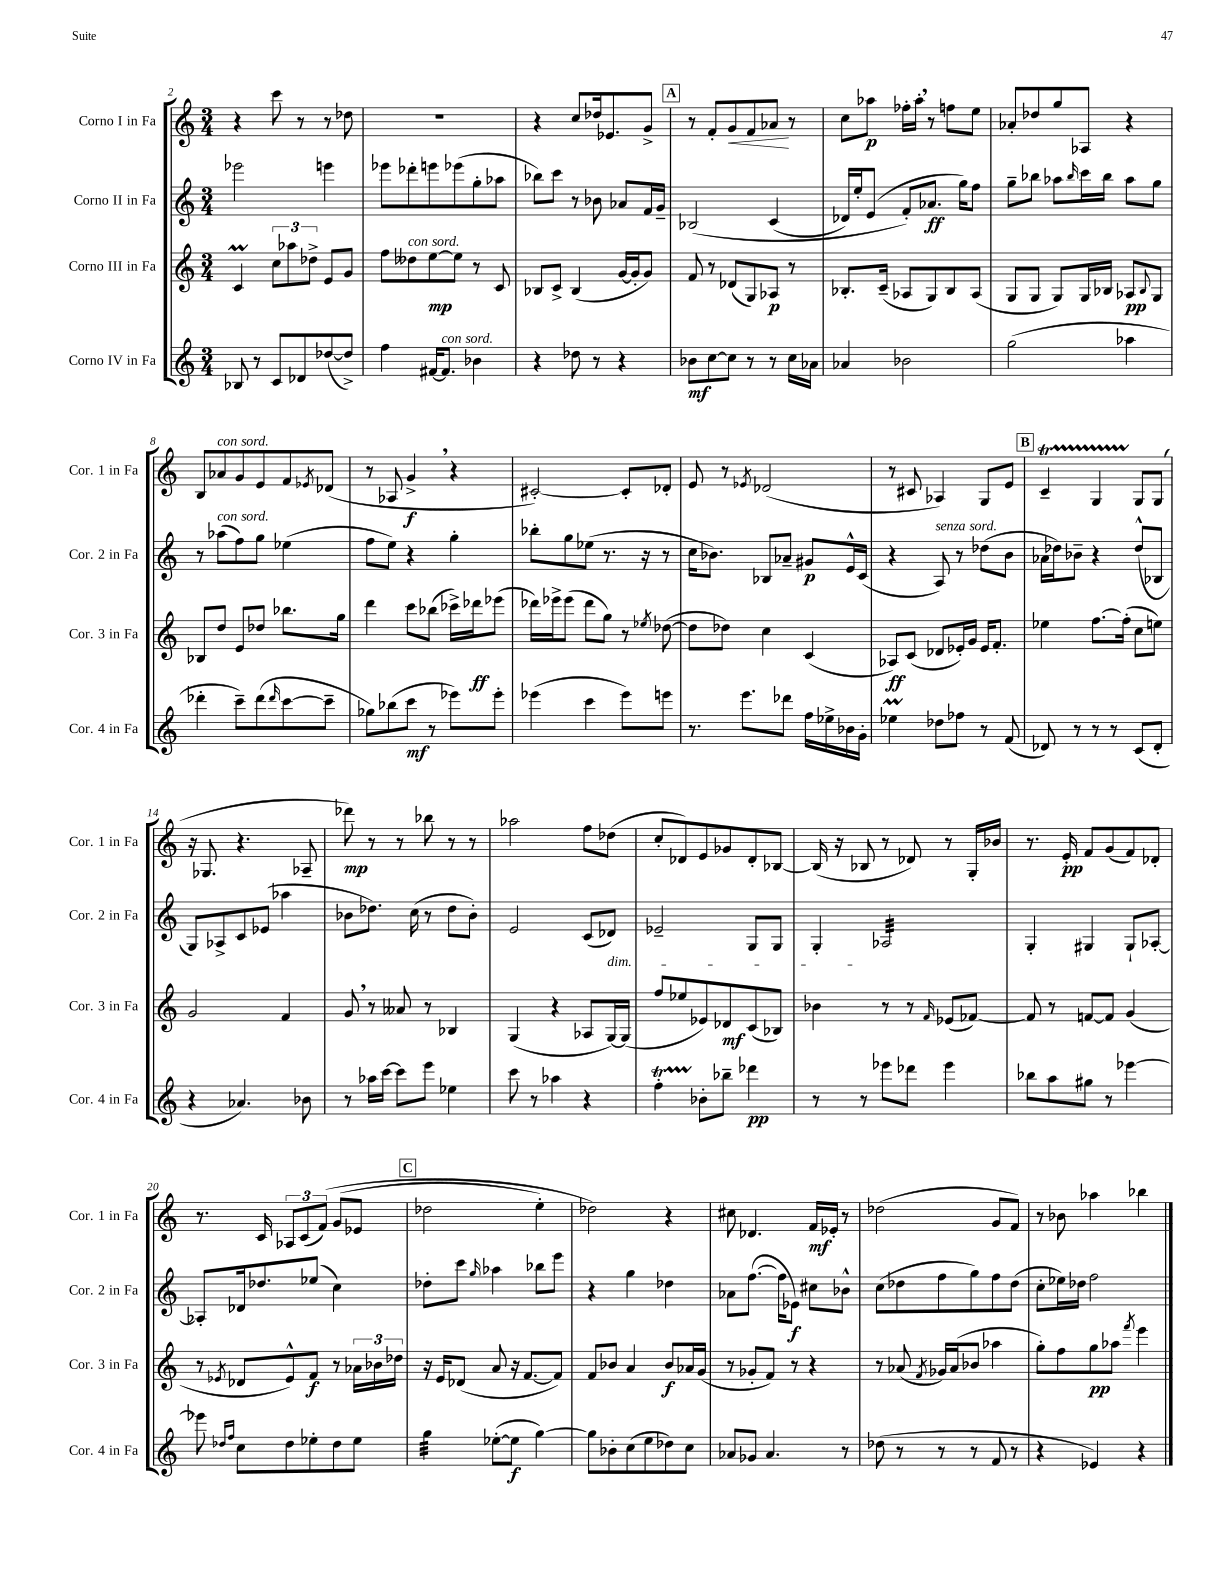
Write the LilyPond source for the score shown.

<<
\new StaffGroup <<
\new Staff = "s0" \with { instrumentName = "Corno I in Fa" shortInstrumentName = "Cor. 1 in Fa" } {
    \clef treble \key c \major \numericTimeSignature \time 3/4
    r4 c'''8 r8 r8 des''8 |
    R2. |
    r4 c''8 des''16 ees'8. g'8-> |
    \mark \markup { \box "A" } r8 f'8-. g'8\< f'8 aes'8\! r8 |
    c''8 aes''8\p fes''16-. aes''16-. \breathe r8 f''8 e''8 |
    aes'8-. des''8 g''8 aes8 r4 |
    b8 aes'8^\markup { \italic "con sord." } g'8 e'8 f'8 \acciaccatura { ees'8 } des'8( |
    r8 aes8 g'4->\f \breathe r4 |
    cis'2~-.) cis'8-. des'8-. |
    e'8 r8 \acciaccatura { ees'8 } des'2( |
    r8 cis'8 aes4) g8 e'8 |
    \mark \markup { \box "B" } c'4--\startTrillSpan g4 g8\stopTrillSpan g8( |
    r16 ges8. r4. aes8-- |
    des'''8\mp) r8 r8 bes''8 r8 r8 |
    aes''2 f''8 des''8( |
    c''8-. des'8) e'8 ges'8 des'8-. bes8~ |
    bes16( r16 bes8 r8 des'8) r8 g16-. bes'16 |
    r8. e'16-.\pp f'8 g'8( f'8) des'8-. |
    r8. c'16 \tuplet 3/2 { aes8 c'8( f'8)\( } g'8( ees'8 |
    \mark \markup { \box "C" } des''2 e''4-.) |
    des''2\) r4 |
    cis''8 des'4. f'16\mf ees'16-. r8 |
    des''2( g'8 f'8) |
    r8 bes'8 aes''4 bes''4 \bar "|." |
}
\new Staff = "s1" \with { instrumentName = "Corno II in Fa" shortInstrumentName = "Cor. 2 in Fa" } {
    \clef treble \key c \major \numericTimeSignature \time 3/4
    ees'''2 e'''4 |
    ees'''8 des'''8-. e'''8 ees'''8( g''8-. aes''8 |
    bes''8) c'''8 r8 bes'8 aes'8 f'16 g'16-- |
    \mark \markup { \box "A" } bes2\( c'4( |
    des'16) e''16-. e'8( f'8-.\) aes'8.\ff g''16) f''8 |
    g''8-- bes''8 aes''8 \grace { bes''16 } c'''16 bes''16 aes''8 g''8 |
    r8 aes''8^\markup { \italic "con sord." }( f''8) g''8 ees''4( |
    f''8 e''8) r4 g''4-. |
    bes''8-. g''8 ees''8( r8. r16 r8 |
    c''16 bes'8.) bes8 aes'8-- gis'8\p e'16-^ c'16( |
    r4 a8^\markup { \italic "senza sord." }) r8 des''8( b'8 |
    \mark \markup { \box "B" } aes'16 des''16) bes'8-- r4 des''8-^( bes8 |
    g8) aes8-> c'8 ees'8( aes''4 |
    bes'8 des''8.) c''16( r8 des''8 bes'8-.) |
    e'2 c'8( des'8\dim) |
    ees'2-- g8 g8 |
    g4-.\! aes2:32 |
    g4-. gis4 gis8-! aes8~-. |
    aes8-. des'16 des''8. ees''8( c''4) |
    \mark \markup { \box "C" } des''8-. c'''8 \grace { g''16 } aes''4 bes''8 e'''8 |
    r4 g''4 des''4 |
    aes'8 f''8.~( f''16 ees'8\f) cis''8 bes'8-^ |
    c''8( des''8 f''8 g''8) f''8 des''8( |
    c''8-. ees''16) des''16 f''2 \bar "|." |
}
\new Staff = "s2" \with { instrumentName = "Corno III in Fa" shortInstrumentName = "Cor. 3 in Fa" } {
    \clef treble \key c \major \numericTimeSignature \time 3/4
    c'4\prall \tuplet 3/2 { c''8 aes''8 des''8-> } e'8 g'8 |
    f''8 deses''8^\markup { \italic "con sord." } e''8~\mp e''8 r8 c'8 |
    bes8 c'8-> bes4( g'16~ g'16-. g'8) |
    \mark \markup { \box "A" } f'8 r8 des'8( g8) aes8\p r8 |
    bes8.-. c'16--( aes8 g8) bes8 aes8( |
    g8 g8 g8) g16 bes16 aes8\pp \appoggiatura { bes8 } g8 |
    bes8 d''8 e'8 des''8 bes''8. g''16 |
    d'''4 c'''8 bes''8( ces'''16->) des'''16\ff ees'''8( |
    des'''16) ees'''16-> ees'''8( des'''8 g''8) r8 \acciaccatura { ees''8 } des''8~( |
    des''8 des''8) c''4 c'4( |
    aes8\ff) c'8( des'8 ees'16-.) g'16 ees'16 f'8.-. |
    \mark \markup { \box "B" } ees''4 f''8.~ f''16-.( c''8 e''8) |
    g'2 f'4 |
    g'8 \breathe r8 aeses'8 r8 bes4 |
    g4( r4 aes8 g16~) g16( |
    f''8 ees''8 ees'8) des'8\mf c'8( bes8) |
    bes'4 r8 r8 \grace { f'16 } ees'8( fes'8~) |
    fes'8 r8 f'8~ f'8 g'4( |
    r8 \acciaccatura { ees'8 } des'8 ees'8-^) f'8\f r8 \tuplet 3/2 { aes'16 bes'16 des''16 } |
    \mark \markup { \box "C" } r16 e'16 des'8( a'8 r16 f'8.~ f'8) |
    f'8 bes'8 a'4 bes'8\f aes'16 g'16( |
    r8 ges'8-. f'8) r8 r4 |
    r8 aes'8( \acciaccatura { f'8 } ges'16) aes'16( bes'8 aes''4 |
    g''8-.) f''8 g''8\pp aes''8 \acciaccatura { f'''8 } e'''4 \bar "|." |
}
\new Staff = "s3" \with { instrumentName = "Corno IV in Fa" shortInstrumentName = "Cor. 4 in Fa" } {
    \clef treble \key c \major \numericTimeSignature \time 3/4
    bes8 r8 c'8 des'8 des''8~( des''8->) |
    f''4 fis'16~ fis'8.^\markup { \italic "con sord." } bes'4 |
    r4 des''8 r8 r4 |
    \mark \markup { \box "A" } bes'8\mf c''8~ c''8 r8 r8 c''16 aes'16 |
    aes'4 bes'2 |
    g''2( aes''4 |
    des'''4-. c'''8--) des'''8( \grace { des'''16 } c'''8~ c'''8-- |
    ges''8) bes''8( c'''8\mf r8 ees'''8) ees'''8-. |
    ees'''4( c'''4 ees'''8) e'''8 |
    r8. e'''8. des'''8 f''16 ees''16-> bes'16 g'16-. |
    ees''4\prall des''8 fes''8 r8 f'8( |
    \mark \markup { \box "B" } des'8) r8 r8 r8 c'8( des'8-. |
    r4 aes'4.) bes'8 |
    r8 aes''16 c'''16~ c'''8 e'''8 ees''4 |
    c'''8 r8 aes''4 r4 |
    f''4-.\startTrillSpan bes'8-.\stopTrillSpan bes''8-- des'''4\pp |
    r8 r8 ees'''8 des'''8 ees'''4 |
    bes''8 a''8 gis''8 r8 ees'''4~ |
    ees'''8 \grace { des''16 f''16 } c''8 des''8 ees''8-. des''8 ees''8 |
    \mark \markup { \box "C" } g''4:32 ees''8~-.( ees''8\f g''4~) |
    g''8 bes'8-. c''8( e''8 des''8) c''8 |
    aes'8 ges'8 aes'4. r8 |
    des''8( r8 r8 r8 f'8 r8 |
    r4 ees'4) r4 \bar "|." |
}
>>
>>
\layout { \context { \Score currentBarNumber = #2 } }
